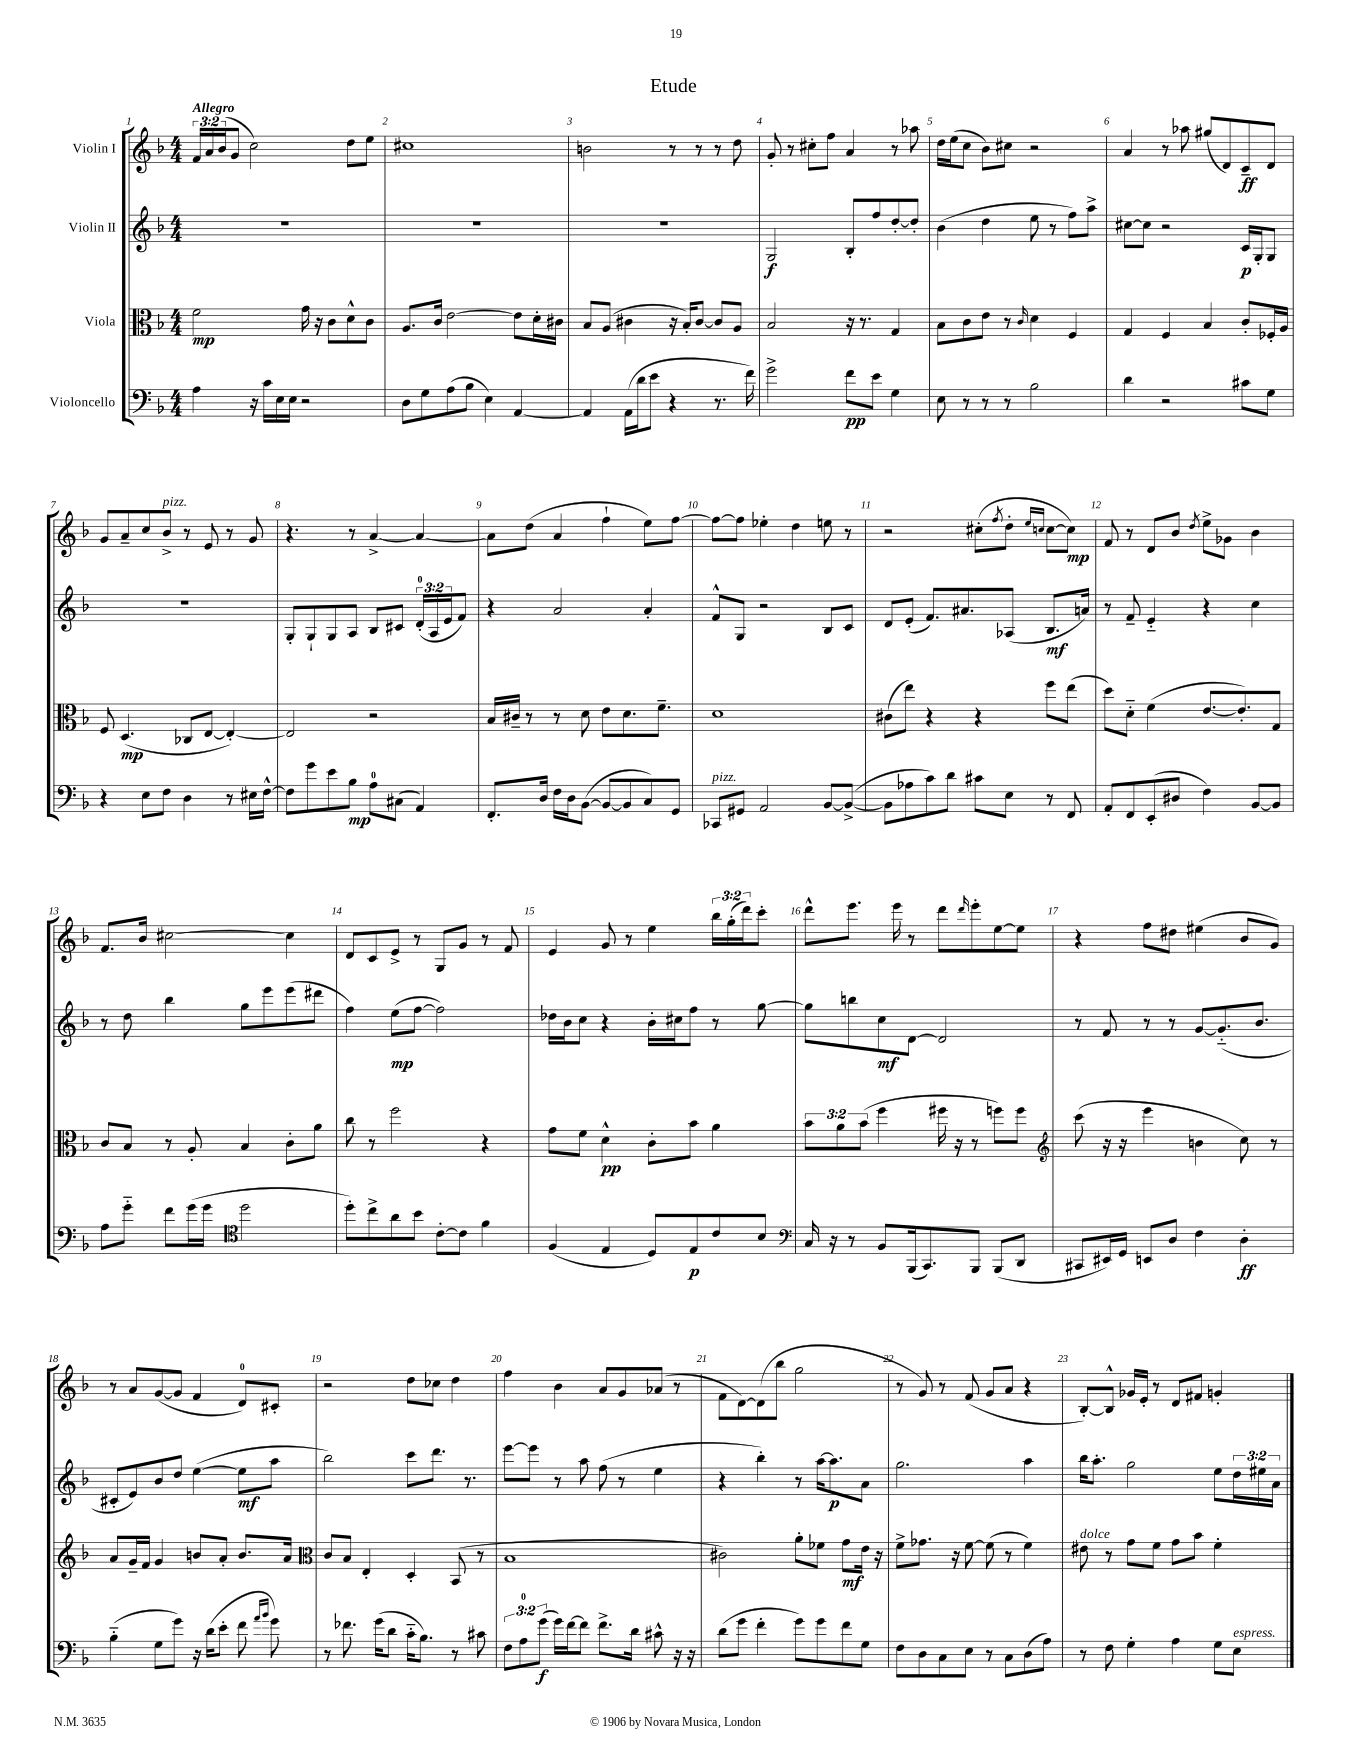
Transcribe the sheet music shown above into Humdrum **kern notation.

**kern	**kern	**kern	**kern
*staff4	*staff3	*staff2	*staff1
*clefF4	*clefC3	*clefG2	*clefG2
*k[b-]	*k[b-]	*k[b-]	*k[b-]
*M4/4	*M4/4	*M4/4	*M4/4
4A	2f	1r	24f
.	.	.	24a
.	.	.	(24b-
.	.	.	8g
16r	.	.	2cc)
16c	.	.	.
16E	.	.	.
16E	.	.	.
2r	16g	.	.
.	16r	.	.
.	8c	.	.
.	8d^^	.	8dd
.	8c	.	8ee
=	=	=	=
8D	8.A	1r	1cc#
8G	.	.	.
.	16c	.	.
(8A	[2e	.	.
8B-	.	.	.
4E)	.	.	.
[4AA	8e]	.	.
.	16d'	.	.
.	16c#	.	.
=	=	=	=
4AA]	8B-	1r	2b
.	(8A	.	.
(16AA	4c#	.	.
16d	.	.	.
8e	.	.	.
4r	16r	.	8r
.	16B-')	.	.
.	[8c#	.	8r
8.r	8c#]	.	8r
.	8A	.	8dd
16f)	.	.	.
=	=	=	=
2g^	2B-	2G	8g'
.	.	.	8r
.	.	.	8cc#'
.	.	.	8ff
8f	16r	8B-'	4a
.	8.r	.	.
8e	.	8ff	.
4G	4G	[8dd'	8r
.	.	8dd']	8aa-
=	=	=	=
8E	8B-	(4b-	16dd
.	.	.	(16ee
8r	8c	.	8cc
8r	8e	4dd	8b-)
8r	8r	.	8cc#
.	16qqc	.	.
2B-	4d	8ee	2r
.	.	8r	.
.	4F	8ff)	.
.	.	8aa^	.
=	=	=	=
4d	4G	[8cc#	4a
.	.	8cc#]	.
2r	4F	2r	8r
.	.	.	8aa-
.	4B-	.	(8gg#
.	.	.	8d)
8c#	8c'	16c	8c~
.	.	16G'	.
8G	16F-'	8G	8d
.	16A	.	.
=	=	=	=
4r	8F	1r	8g
.	(4.D	.	8a~
8E	.	.	8cc
8F	.	.	8b-^
4D	8C-	.	8r
.	[8E	.	8e
8r	4E'_)	.	8r
16E#	.	.	8g
[16F^^	.	.	.
=	=	=	=
8F]	2E]	8G'	4.r
8g	.	8G`	.
8e	.	8G	.
8B-	.	8A	8r
8A	2r	8B-	[4a^
(8C#	.	8c#	.
4AA)	.	(24d'	4a_
.	.	24A	.
.	.	24e	.
.	.	8f)	.
=	=	=	=
8.FF'	16B-	4r	8a]
.	16c#~	.	.
.	8r	.	(8dd
16D	.	.	.
16F	8r	2a	4a
16D	.	.	.
([8BB-	8d	.	.
8BB-_	8e	.	4ff`
8BB-]	8.d	.	.
8C)	.	4a'	8ee)
.	8.f~	.	.
8GG	.	.	[8ff
=	=	=	=
8CC-	1d	8f^^	8ff_
8GG#	.	8G	8ff]
2AA	.	2r	4ee-'
.	.	.	4dd
[8BB-	.	8B-	8ee
(8BB-^_	.	8c	8r
=	=	=	=
8BB-]	(8c#	8d	2r
8A-	8ee)	(8e'	.
8c)	4r	8.f)	.
8d	.	.	.
.	.	8.a#	.
8c#	4r	.	(8cc#'
.	.	.	8qff
8E	.	(8A-	8dd'
.	.	.	16qqee
.	.	.	16qqcc
8r	8ff	8.B-	[8cc
8FF	(8ee	.	8cc])
.	.	16a)	.
=	=	=	=
8AA'	8dd)	8r	8f
8FF	8d'~	8f~	8r
(8EE'	(4f	4e'~	8d
8D#	.	.	8b-
.	.	.	8qdd
4F)	[8.e	4r	8ee^
.	.	.	8g-
.	8.e'])	.	.
[8BB-	.	4cc	4b-
8BB-]	8G	.	.
=	=	=	=
8A	8c	8r	8.f
8g'~	8B-	8dd	.
.	.	.	16b-
8f	8r	4bb-	[2cc#
(16g	8A'	.	.
16g	.	.	.
*clefC4	*	*	*
2dd	4B-	8gg	.
.	.	8eee	.
.	8c'	(8eee	4cc#]
.	8a	8ddd#	.
=	=	=	=
8dd')	8cc	4ff)	8d
8cc^	8r	.	8c
8a	2ff	(8ee	8e^
8b-	.	[8ff	8r
[8c'	.	2ff])	8G
8c]	.	.	8g
4f	4r	.	8r
.	.	.	8f
=	=	=	=
(4F	8g	16dd-	4e
.	.	16b-	.
.	8f	8cc	.
4E	4d^^	4r	8g
.	.	.	8r
8D)	8c'	16b-'	4ee
.	.	16cc#	.
8E	8b-	8ff	.
8c	4a	8r	24bb-
.	.	.	(24gg'
.	.	.	24ddd)
8B-	.	[8gg	8ccc'
=	=	=	=
*clefF4	*	*	*
16C	12b-	8gg]	8ddd^^
16r	.	.	.
.	12a	.	.
8r	.	8bb	8.eee
.	(12b-	.	.
8BB-	4ff	8cc	.
.	.	.	16eee
(16BBB-	.	[8d	8r
8.CC)	.	.	.
.	16ff#	2d]	8ddd
.	16r	.	.
.	.	.	16qqddd
8BBB-	8r	.	8eee'
(8BBB-	8ff)	.	[8ee
8DD	8ff	.	8ee]
=	=	=	=
*	*clefG2	*	*
8CC#	(8ccc	8r	4r
16EE#)	16r	8f	.
16GG	16r	.	.
8EE	4eee	8r	8ff
8D	.	8r	8dd#
4F	4b	[8g	(4ee#
.	.	(8.g'~]	.
4D'	8cc)	.	8b-
.	.	8.b-	.
.	8r	.	8g)
=	=	=	=
(4B-'~	8a	8c#'	8r
.	16g~	8e)	8a
.	16f	.	.
8G	4g	8b-	([8g
8g)	.	8dd	8g]
16r	8b	([4ee	4f
(16d	.	.	.
8e'	8a'	.	.
8f	8.b	8ee]	8d)
16qqa	.	.	.
16qqb-	.	.	.
8g)	.	8aa	8c#'
.	16a	.	.
=	=	=	=
*	*clefC3	*	*
8r	8c	2bb-)	2r
8.f-	8B-	.	.
.	4E'	.	.
(16g	.	.	.
8d	.	.	.
16c'~	4D'	8ccc	8dd
8.B-)	.	.	.
.	.	8.ddd	8cc-
8r	(8BB-	.	4dd
.	.	8.r	.
8c#	8r	.	.
=	=	=	=
12F	1B-	[8eee	4ff
12A	.	.	.
.	.	8eee]	.
(12g	.	.	.
16g)	.	8r	4b-
[16f	.	.	.
8f]	.	8aa	.
8.f^	.	(8ff	8a
.	.	8r	8g
16d	.	.	.
8c#^^	.	4ee	(8a-
16r	.	.	8r
16r	.	.	.
=	=	=	=
(8d	2c#)	4r	8f
8g	.	.	[8d)
4f'	.	4bb-')	(8d]
.	.	.	8bb-
8g)	8a'	8r	2gg
8g	8f-	[16aa	.
.	.	8.aa]	.
8f	8g	.	.
8G	16e	8a	.
.	16r	.	.
=	=	=	=
8F	8f^	2.gg	8r
8D	8.g-	.	8g)
8C	.	.	8r
.	16r	.	.
8E	[8f	.	(8f
8r	(8f]	.	8g
8C	8r	.	8a
(8D	4f)	4aa	4r
8A)	.	.	.
=	=	=	=
8r	8e#	16bb-	[8B-')
.	.	8.aa'	.
8F	8r	.	8B-^^]
4G'	8g	2gg	16g-
.	.	.	16e'
.	8f	.	8r
4A	8g	.	8d
.	8b-	.	8f#
8G	4f'	8ee	4g'
8E	.	24dd	.
.	.	24ee#	.
.	.	24a	.
==	==	==	==
*-	*-	*-	*-
